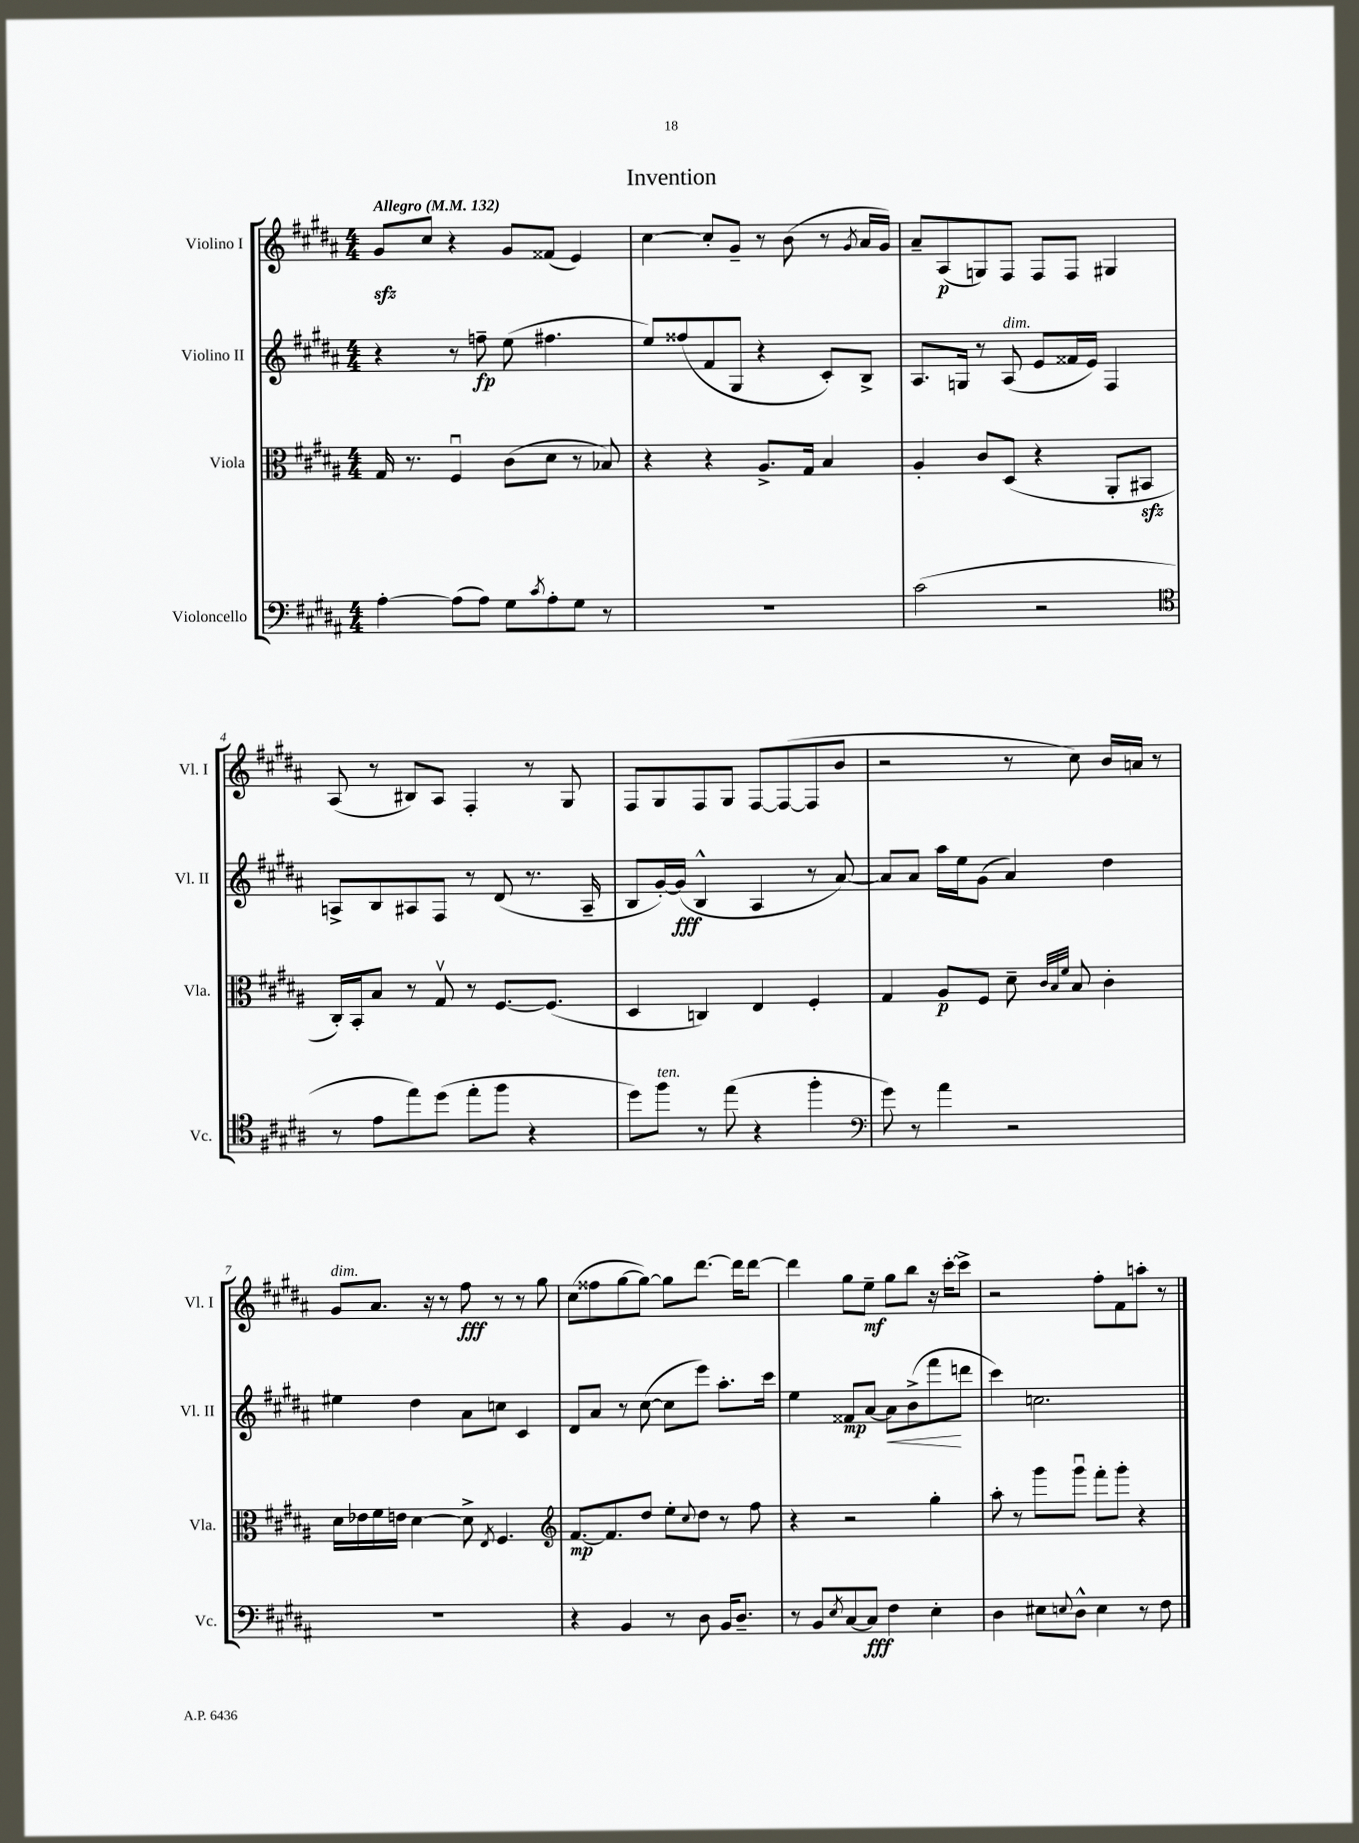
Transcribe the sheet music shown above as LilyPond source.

\header { title = "Invention" }
<<
\new StaffGroup <<
\new Staff = "s0" \with { instrumentName = "Violino I" shortInstrumentName = "Vl. I" } {
    \clef treble \key b \major \numericTimeSignature \time 4/4 \tempo "Allegro" 4 = 132
    gis'8\sfz cis''8 r4 gis'8 fisis'8( e'4) |
    cis''4~ cis''8-. gis'8-- r8 b'8( r8 \acciaccatura { gis'8 } ais'16 gis'16) |
    ais'8-- ais8\p( g8) fis8 fis8 fis8 gis4 |
    ais8( r8 bis8) ais8 fis4-. r8 gis8 |
    fis8 gis8 fis8 gis8 fis8~ fis8~( fis8 b'8 |
    r2 r8 cis''8) b'16 a'16 r8 |
    gis'8^\markup { \italic "dim." } ais'8. r16 r8 fis''8\fff r8 r8 gis''8 |
    cis''8( fisis''8 gis''8~ gis''8~) gis''8 dis'''8.~ dis'''16 dis'''8~ |
    dis'''4 gis''8 e''8--\mf gis''8 b''8 r16 cis'''16~-. cis'''8-> |
    r2 fis''8-. fis'8 a''8-. r8 \bar "|." |
}
\new Staff = "s1" \with { instrumentName = "Violino II" shortInstrumentName = "Vl. II" } {
    \clef treble \key b \major \numericTimeSignature \time 4/4
    r4 r8 f''8--\fp e''8( fis''4. |
    e''8) fisis''8( fis'8 gis8 r4 cis'8-.) b8-> |
    ais8. g16 r8 ais8^\markup { \italic "dim." }( e'8 fisis'16 e'16) fis4 |
    a8-> b8 ais8 fis8 r8 dis'8( r8. ais16-- |
    b8 gis'16~-.) gis'16\fff( b4-^ ais4 r8 ais'8~) |
    ais'8 ais'8 ais''16 e''16 gis'8( ais'4) dis''4 |
    eis''4 dis''4 ais'8 c''8 cis'4 |
    dis'8 ais'8 r8 cis''8~( cis''8 e'''8) ais''8.-. cis'''16 |
    e''4 fisis'8\mp ais'8~ ais'8\< b'8->( fis'''8\! d'''8 |
    cis'''4) c''2. \bar "|." |
}
\new Staff = "s2" \with { instrumentName = "Viola" shortInstrumentName = "Vla." } {
    \clef alto \key b \major \numericTimeSignature \time 4/4
    gis16 r8. fis4\downbow cis'8( dis'8 r8 bes8) |
    r4 r4 ais8.-> gis16 b4 |
    ais4-. cis'8 dis8( r4 ais,8-. bis,8\sfz |
    cis16-.) b,16-. b8 r8 gis8\upbow r8 fis8.~ fis8.( |
    dis4 c4) e4 fis4-. |
    gis4 ais8\p fis8 dis'8-- \grace { cis'32 b32 fis'32 } b8 cis'4-. |
    dis'16 ees'16 fis'16 e'16 dis'4~ dis'8-> \acciaccatura { e8 } fis4. |
    \clef treble fis'8.~\mp fis'8. dis''8 e''8-. \appoggiatura { cis''8 } dis''8 r8 fis''8 |
    r4 r2 gis''4-. |
    ais''8-. r8 gis'''8 gis'''8\downbow fis'''8-. gis'''8-. r4 \bar "|." |
}
\new Staff = "s3" \with { instrumentName = "Violoncello" shortInstrumentName = "Vc." } {
    \clef bass \key b \major \numericTimeSignature \time 4/4
    ais4~-. ais8( ais8) gis8 \acciaccatura { cis'8 } ais8-. gis8 r8 |
    R1 |
    cis'2( r2 |
    \clef tenor r8 e'8 e''8) dis''8( e''8-. fis''8 r4 |
    dis''8) fis''8^\markup { \italic "ten." } r8 e''8( r4 fis''4-. |
    \clef bass gis'8) r8 ais'4 r2 |
    R1 |
    r4 b,4 r8 dis8 b,16 dis8.-- |
    r8 b,8 \acciaccatura { e8 } cis8~ cis8\fff fis4 e4-. |
    dis4 eis8 \appoggiatura { e8 } dis8-^ e4 r8 fis8 \bar "|." |
}
>>
>>
